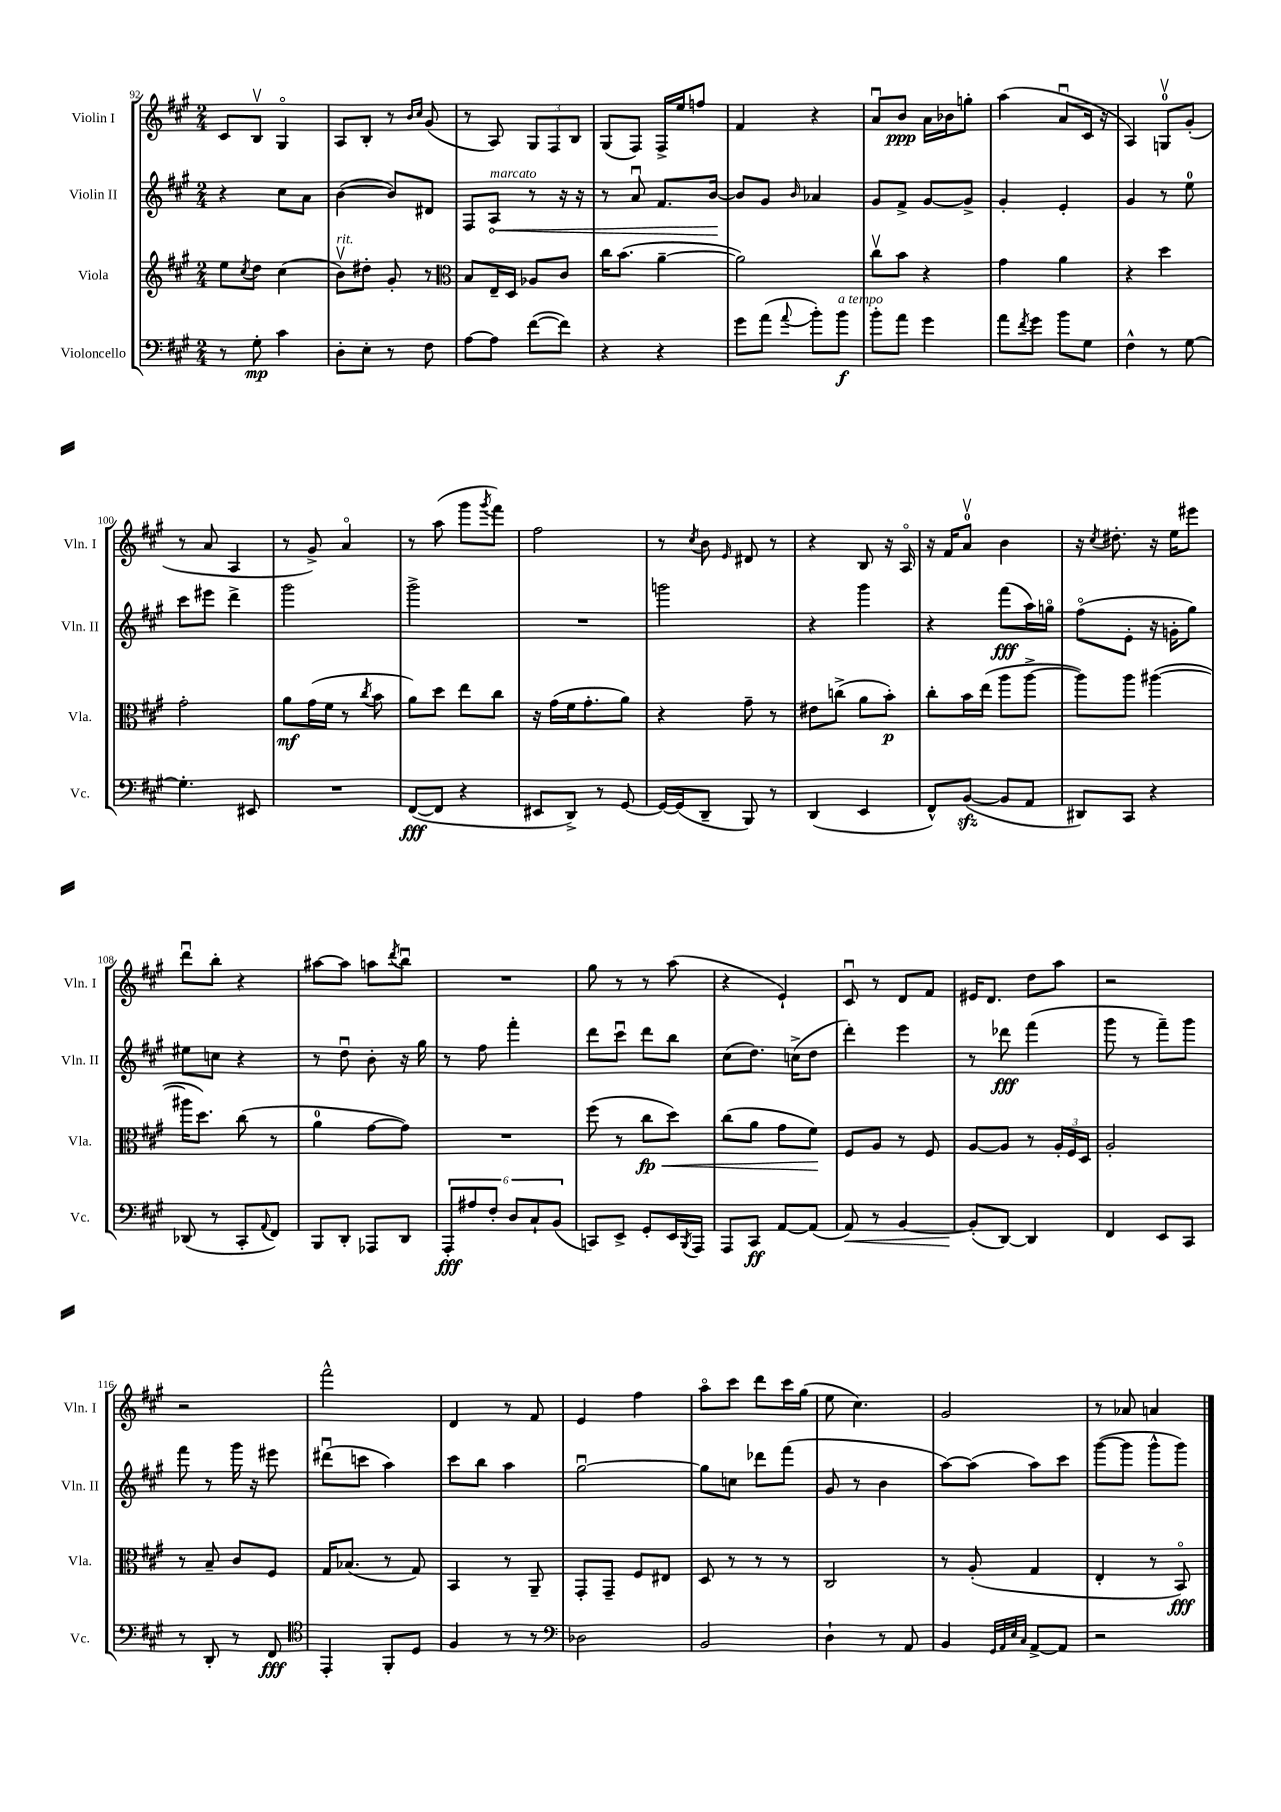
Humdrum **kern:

**kern	**kern	**kern	**kern
*staff4	*staff3	*staff2	*staff1
*clefF4	*clefG2	*clefG2	*clefG2
*k[f#c#g#]	*k[f#c#g#]	*k[f#c#g#]	*k[f#c#g#]
*M2/4	*M2/4	*M2/4	*M2/4
8r	8ee	4r	8c#
.	8qcc#	.	.
8G#'	8dd	.	8Bv
4c#	(4cc#	8cc#	4G#o
.	.	8a	.
=	=	=	=
8D'	8bv)	([4b	8A
8E'	8dd#'	.	8B'
8r	8g#'	8b])	8r
.	.	.	16qqb
.	.	.	16qqcc#
8F#	8r	8d#	(8g#
=	=	=	=
*	*clefC3	*	*
[8A	8B	8F#	8r
8A]	16E~	8A	8A)
.	16D	.	.
([8f#	8A-	8r	12G#
.	.	.	12F#
8f#])	8c#	16r	.
.	.	.	12B
.	.	16r	.
=	=	=	=
4r	16cc#	8r	(8G#
.	(8.b	.	.
.	.	8au	8F#)
4r	[4a~	8.f#	16F#^
.	.	.	16ee
.	.	.	8ff
.	.	[16b	.
=	=	=	=
8g#	2a])	8b]	4f#
(8a	.	8g#	.
8qqa	.	16qqb	.
8b')	.	4a-	4r
8b	.	.	.
=	=	=	=
8b'	8cc#v	8g#	8au
8a	8b	8f#^	8b
4g#	4r	[8g#	16a
.	.	.	16b-
.	.	8g#^]	8gg'
=	=	=	=
8a	4g#	4g#'	(4aa
8qf#	.	.	.
8g#	.	.	.
8b	4a	4e'	8au
8G#	.	.	16c#
.	.	.	16r
=	=	=	=
4F#^^	4r	4g#	4A)
8r	4dd	8r	8Gv
[8G#	.	8ee	(8g#'
=	=	=	=
4.G#']	2g#'	8ccc#	8r
.	.	8eee#	8a
.	.	4ddd^	4A
8EE#	.	.	.
=	=	=	=
2r	8a	2ggg#	8r
.	(16g#	.	8g#^)
.	16f#	.	.
.	8r	.	4ao
.	8qcc#	.	.
.	8b	.	.
=	=	=	=
([8FF#	8a)	2ggg#^	8r
8FF#]	8dd	.	(8aa
4r	8ee	.	8ggg#
.	.	.	8qggg#
.	8cc#	.	8fff#)
=	=	=	=
8EE#	16r	2r	2ff#
.	(16g#	.	.
8DD^)	16f#	.	.
.	8.g#'	.	.
8r	.	.	.
[8GG#	8a)	.	.
=	=	=	=
16GG#_	4r	2ggg	8r
(16GG#]	.	.	.
.	.	.	8qcc#
8DD~	.	.	8b
.	.	.	16qqe
8BBB)	8g#~	.	8d#
8r	8r	.	8r
=	=	=	=
(4DD	8e#	4r	4r
.	(8cc^	.	.
4EE	8a	4ggg#	8B
.	8b')	.	16r
.	.	.	16Ao
=	=	=	=
8FF#^^)	8cc#'	4r	16r
.	.	.	16f#
([8BB	16b	.	8av
.	(16ee	.	.
8BB]	8aa	(8fff#	4b
8AA	[8aa^	16aa)	.
.	.	16ggo	.
=	=	=	=
8DD#)	8aa])	(8ff#o	16r
.	.	.	8qcc#
.	.	.	8.dd#'
8CC#	8aa	8e'	.
4r	([4aa#	16r	16r
.	.	16g'	16ee
.	.	8gg#)	8eee#
=	=	=	=
(8DD-	16aa#]	8ee#	8dddu
.	8.dd)	.	.
8r	.	8cc	8bb'
8CC#'	(8cc#	4r	4r
8qqAA	.	.	.
8FF#)	8r	.	.
=	=	=	=
8BBB	4a	8r	[8aa#
8DD'	.	8ddu	8aa#]
8AAA-	[8g#	8b'	8aa
.	.	.	8qddd
8DD	8g#])	16r	8bbu
.	.	16gg#	.
=	=	=	=
12AAA'	2r	8r	2r
12A#	.	.	.
.	.	8ff#	.
12F#'	.	.	.
12D	.	4fff#'	.
12C#`	.	.	.
(12BB	.	.	.
=	=	=	=
8CC)	(8ff#	8ddd	8gg#
8EE^	8r	8ccc#u	8r
8GG#'	8cc#	8ddd	8r
16EE	8dd)	8bb	(8aa
8qBBB	.	.	.
16AAA	.	.	.
=	=	=	=
8AAA	(8cc#	(8cc#	4r
8CC#	8a	8.dd)	.
[8AA	8g#	.	4e`)
.	.	(16cc^	.
(8AA]	8f#)	8dd	.
=	=	=	=
8AA)	8F#	4ddd')	8c#u
8r	8A	.	8r
[4BB	8r	4eee	8d
.	8F#	.	8f#
=	=	=	=
(8BB']	[8A	8r	16e#
.	.	.	8.d
[8DD)	8A]	8ddd-	.
4DD]	8r	(4fff#	8dd
.	24A'	.	8aa
.	24F#	.	.
.	24D	.	.
=	=	=	=
4FF#	2A'	8ggg#	2r
.	.	8r	.
8EE	.	8fff#~)	.
8CC#	.	8ggg#	.
=	=	=	=
8r	8r	8fff#	2r
8DD'	8B~	8r	.
8r	8c#	16ggg#	.
.	.	16r	.
8FF#	8F#	8eee#	.
=	=	=	=
*clefC4	*	*	*
4EE'	16G#	(8ddd#u	2fff#^^
.	(8.B-	.	.
.	.	8ccc	.
8FF#'	8r	4aa)	.
8D	8G#)	.	.
=	=	=	=
4F#	4BB	8ccc#	4d
.	.	8bb	.
8r	8r	4aa	8r
8r	8AA~	.	8f#
=	=	=	=
*clefF4	*	*	*
2D-	8GG#'	[2gg#u	4e
.	8GG#~	.	.
.	8F#	.	4ff#
.	8E#	.	.
=	=	=	=
2BB	8D	8gg#]	8aao
.	8r	8cc	8ccc#
.	8r	8ddd-	8ddd
.	8r	(8fff#	16ccc#
.	.	.	(16gg#
=	=	=	=
4D`	2C#	8g#	8ee
.	.	8r	4.cc#)
8r	.	4b	.
8AA	.	.	.
=	=	=	=
4BB	8r	[8aa)	2g#
.	(8A'	(8aa]	.
32qqGG#	.	.	.
32qqAA	.	.	.
32qqE	.	.	.
32qqC#	.	.	.
[8AA^	4G#	8aa)	.
8AA]	.	8ccc#	.
=	=	=	=
2r	4E'	([8ggg#	8r
.	.	8ggg#]	8a-
.	8r	8ggg#^^	4a
.	8BBo)	8ggg#)	.
==	==	==	==
*-	*-	*-	*-
